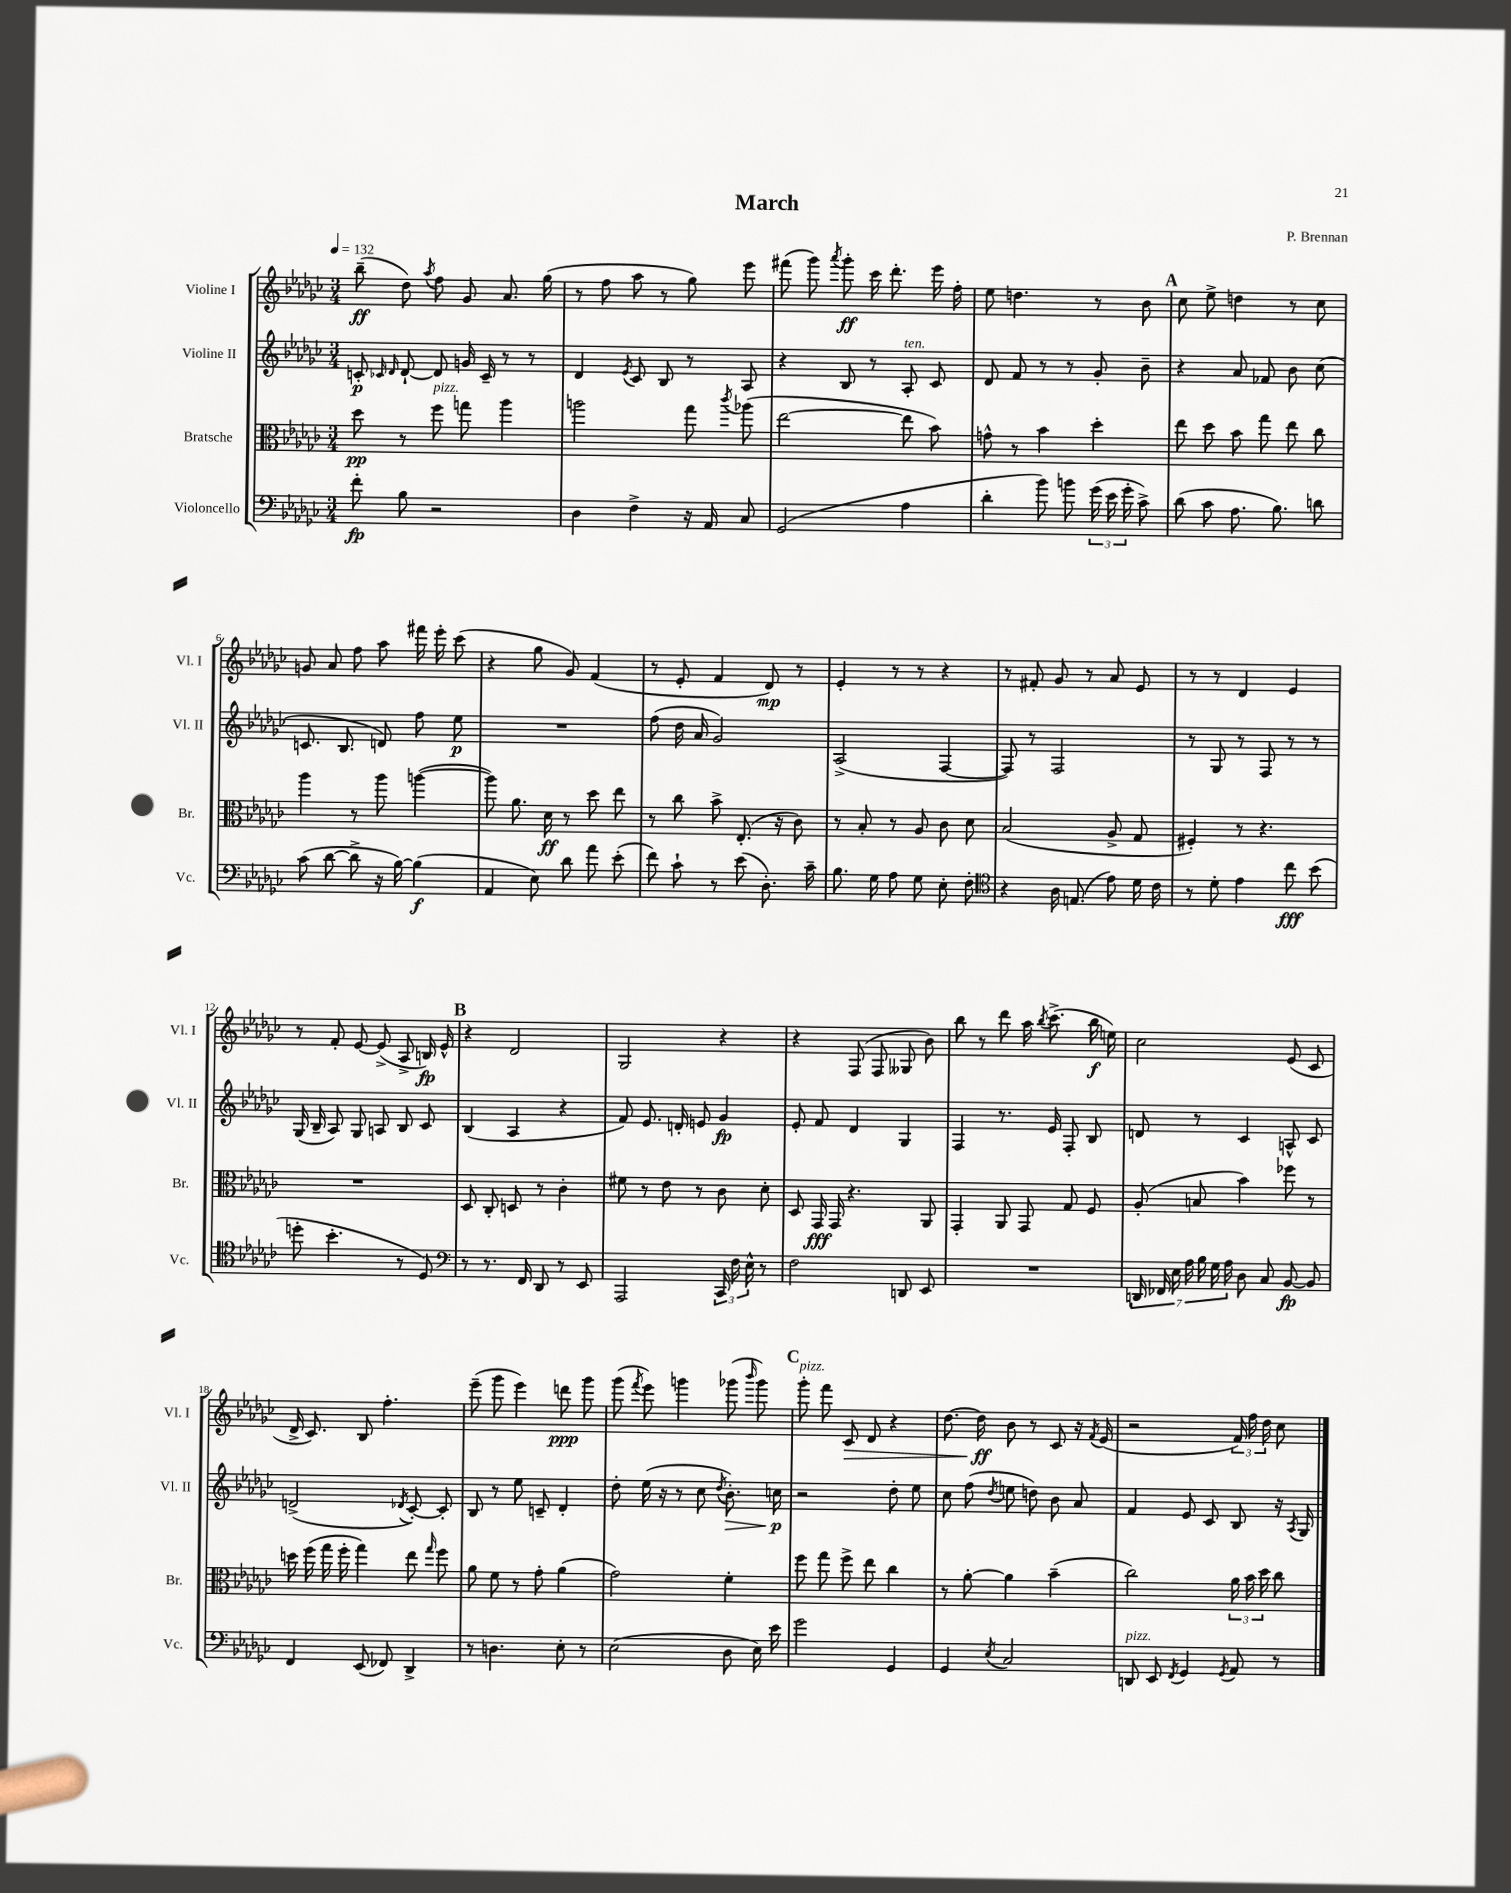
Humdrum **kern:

**kern	**kern	**kern	**kern
*staff4	*staff3	*staff2	*staff1
*clefF4	*clefC3	*clefG2	*clefG2
*k[b-e-a-d-g-c-]	*k[b-e-a-d-g-c-]	*k[b-e-a-d-g-c-]	*k[b-e-a-d-g-c-]
*M3/4	*M3/4	*M3/4	*M3/4
*MM132	*MM132	*MM132	*MM132
8f'	8dd-	8c'	(8bb-~
.	.	16qqc-	.
.	.	16qqd-	.
8B-	8r	[8d-`	8dd-)
.	.	.	8qaa-
2r	8ff	8d-]	8ff
.	8gg	16g	8g-
.	.	16c-~	.
.	4aa-	8r	8.a-
.	.	8r	.
.	.	.	(16gg-
=	=	=	=
4D-	2aa	4d-	8r
.	.	.	8ff
.	.	8qe-	.
4F^	.	8c-	8aa-
.	.	8B-	8r
16r	8gg-	8r	8gg-)
16AA-	.	.	.
.	8qccc-	.	.
8C-	(8aa-	8A-	8eee-
=	=	=	=
(2GG-	[2ee-	4r	(8fff#
.	.	.	8ggg-)
.	.	.	8qaaa-
.	.	8B-	8ggg-'
.	.	8r	16ccc-
.	.	.	8.ddd-'
4A-	8ee-]	8A-'	.
.	8b-)	8c-	16eee-
.	.	.	16ff'
=	=	=	=
4d-'	8g^^	8d-	8ee-
.	8r	8f	4.dd
8b-)	4b-	8r	.
8b	.	8r	.
(24g-	4dd-'	8g-'	8r
24e-	.	.	.
24g-'	.	.	.
8c-^)	.	8b-~	8b-
=	=	=	=
(8d-	8ee-	4r	8cc-
8c-	8dd-	.	8ee-^
8.A-	8b-	8a-	4dd
.	8gg-	8f-	.
8.B-)	.	.	.
.	8ee-	8b-	8r
8d	8cc-	(8cc-	8cc-
=	=	=	=
(8c-	4aa-	8.c	8g
[8d-	.	.	8a-
.	.	8.B-	.
8d-^]	8r	.	8ff
16r	8aa-	8d)	8aa-
[16B-)	.	.	.
(4B-]	([4aa	8ff	16fff#
.	.	.	16eee-'
.	.	8ee-	(8ccc-
=	=	=	=
4AA-	8aa])	2.r	4r
.	8.a-	.	.
8E-)	.	.	8gg-
.	16d-	.	.
8d-	8r	.	8g-)
8a-	8dd-	.	(4f
(8e-'	8ee-	.	.
=	=	=	=
8f)	8r	(8ff	8r
8c-`	8cc-	16dd-	8e-'
.	.	16a-	.
8r	8b-^	2g-)	4f
(8e-	(8.E-'	.	.
8.D-')	.	.	8d-)
.	16r	.	.
.	8c-)	.	8r
16c-~	.	.	.
=	=	=	=
8.B-	8r	(2A-^	4e-'
.	8B-'	.	.
16G-	.	.	.
8A-	8r	.	8r
8G-	8A-	.	8r
8E-'	8c-	[4F	4r
8F'	8d-	.	.
=	=	=	=
*clefC4	*	*	*
4r	(2B-	8F])	8r
.	.	8r	8f#'
16A-	.	2F	8g-
(8.E	.	.	.
.	.	.	8r
8e-)	8A-^	.	8a-
16d-	8G-	.	8e-
16c-	.	.	.
=	=	=	=
8r	4F#')	8r	8r
8d-'	.	8G-	8r
4e-	8r	8r	4d-
.	4.r	8F	.
8cc-	.	8r	4e-
(8b-	.	8r	.
=	=	=	=
8dd'	2.r	(16G-	8r
.	.	16B-~	.
4.b-'	.	8A-)	8f'
.	.	8G-	[8e-
.	.	8A	(8e-^]
8r	.	8B-	8A-^
8D-)	.	8c-	16B)
.	.	.	16e-^^
=	=	=	=
*clefF4	*	*	*
8r	8D-	(4B-	4r
8.r	8C-'	.	.
.	8D	4A-	2d-
16FF	.	.	.
8DD-	8r	.	.
8r	4c-'	4r	.
8EE-	.	.	.
=	=	=	=
2AAA-	8f#	8f)	2G-
.	8r	8.e-	.
.	8e-	.	.
.	.	16d'	.
.	8r	8e	.
24CC-	8c-	4g-	4r
24F	.	.	.
24E-^^	.	.	.
8r	8d-'	.	.
=	=	=	=
2F	8D-	8e-'	4r
.	16GG-	8f	.
.	16GG-	.	.
.	4.r	4d-	(8F
.	.	.	8F
8DD	.	4G-	8G--
8EE-	8AA-	.	8b-)
=	=	=	=
2.r	4GG-'	4F	8bb-
.	.	.	8r
.	8AA-	8.r	8ddd-
.	8GG-	.	16aa-
.	.	.	8qbb-
.	.	16e-	(8.ccc-^
.	8G-	8F'	.
.	8F	8B-	16bb-
.	.	.	16ee)
=	=	=	=
28DD	(8A-'	8d	2cc-
28FF-	.	.	.
28E-	.	.	.
28A-	.	.	.
.	8B	8r	.
28B-	.	.	.
28G-	.	.	.
28A-	.	.	.
8D-	4b-)	4c-	.
8C-	.	.	.
[8BB-	8ff-	8A^^	(8e-
8BB-]	8r	8c-	8c-
=	=	=	=
4FF	16dd	(2d^	16d-^
.	(16ff	.	8.c-)
.	16gg-	.	.
.	16ff'	.	.
(8EE-	4gg-)	.	8B-
8FF-)	.	.	4.ff'
.	.	8qd-	.
4DD-^	8ee-	[8c-')	.
.	16qqgg-	.	.
.	8ff	8c-']	.
=	=	=	=
8r	8a-	8B-	(8eee-~
4.D	8f	8r	8ggg-
.	8r	8ee-	4eee-)
.	8g-'	8c~	.
8E-'	(4a-	4d-'	8ddd
8r	.	.	8ggg-
=	=	=	=
(2E-	2g-)	8dd-'	(8ggg-
.	.	.	8qfff
.	.	(16ee-	8eee-)
.	.	16r	.
.	.	8r	4ggg
.	.	8cc-	.
.	.	8qdd-	.
8D-	4f'	8.b-')	(8ggg-
.	.	.	16qqbbb-
16E-)	.	.	8ggg-)
16e-	.	16cc	.
=	=	=	=
2g-	8ff	2r	8ggg-'
.	8gg-	.	8fff
.	8ff^	.	8c-
.	8ee-	.	8d-
4GG-	4cc-	8dd-'	4r
.	.	8ee-	.
=	=	=	=
4GG-	8r	8cc-	[8.dd-
.	[8a-'	(8ff	.
.	.	.	16dd-]
8qE-	.	8qdd-	.
2C-	4a-]	8ee	8b-
.	.	8dd)	8r
.	(4b-~	8b-	8c-
.	.	8a-	16r
.	.	.	8qf
.	.	.	(16e-
=	=	=	=
8DD	2cc-)	4f	2r
8EE-	.	.	.
8qFF	.	.	.
4GG-	.	8e-	.
.	.	8c-	.
8qGG-	.	.	.
8AA-	24a-	8B-	24f)
.	24b-	.	24ff
.	24dd-	.	24dd-
8r	8cc-	16r	8cc-
.	.	8qA-	.
.	.	16G-	.
==	==	==	==
*-	*-	*-	*-
